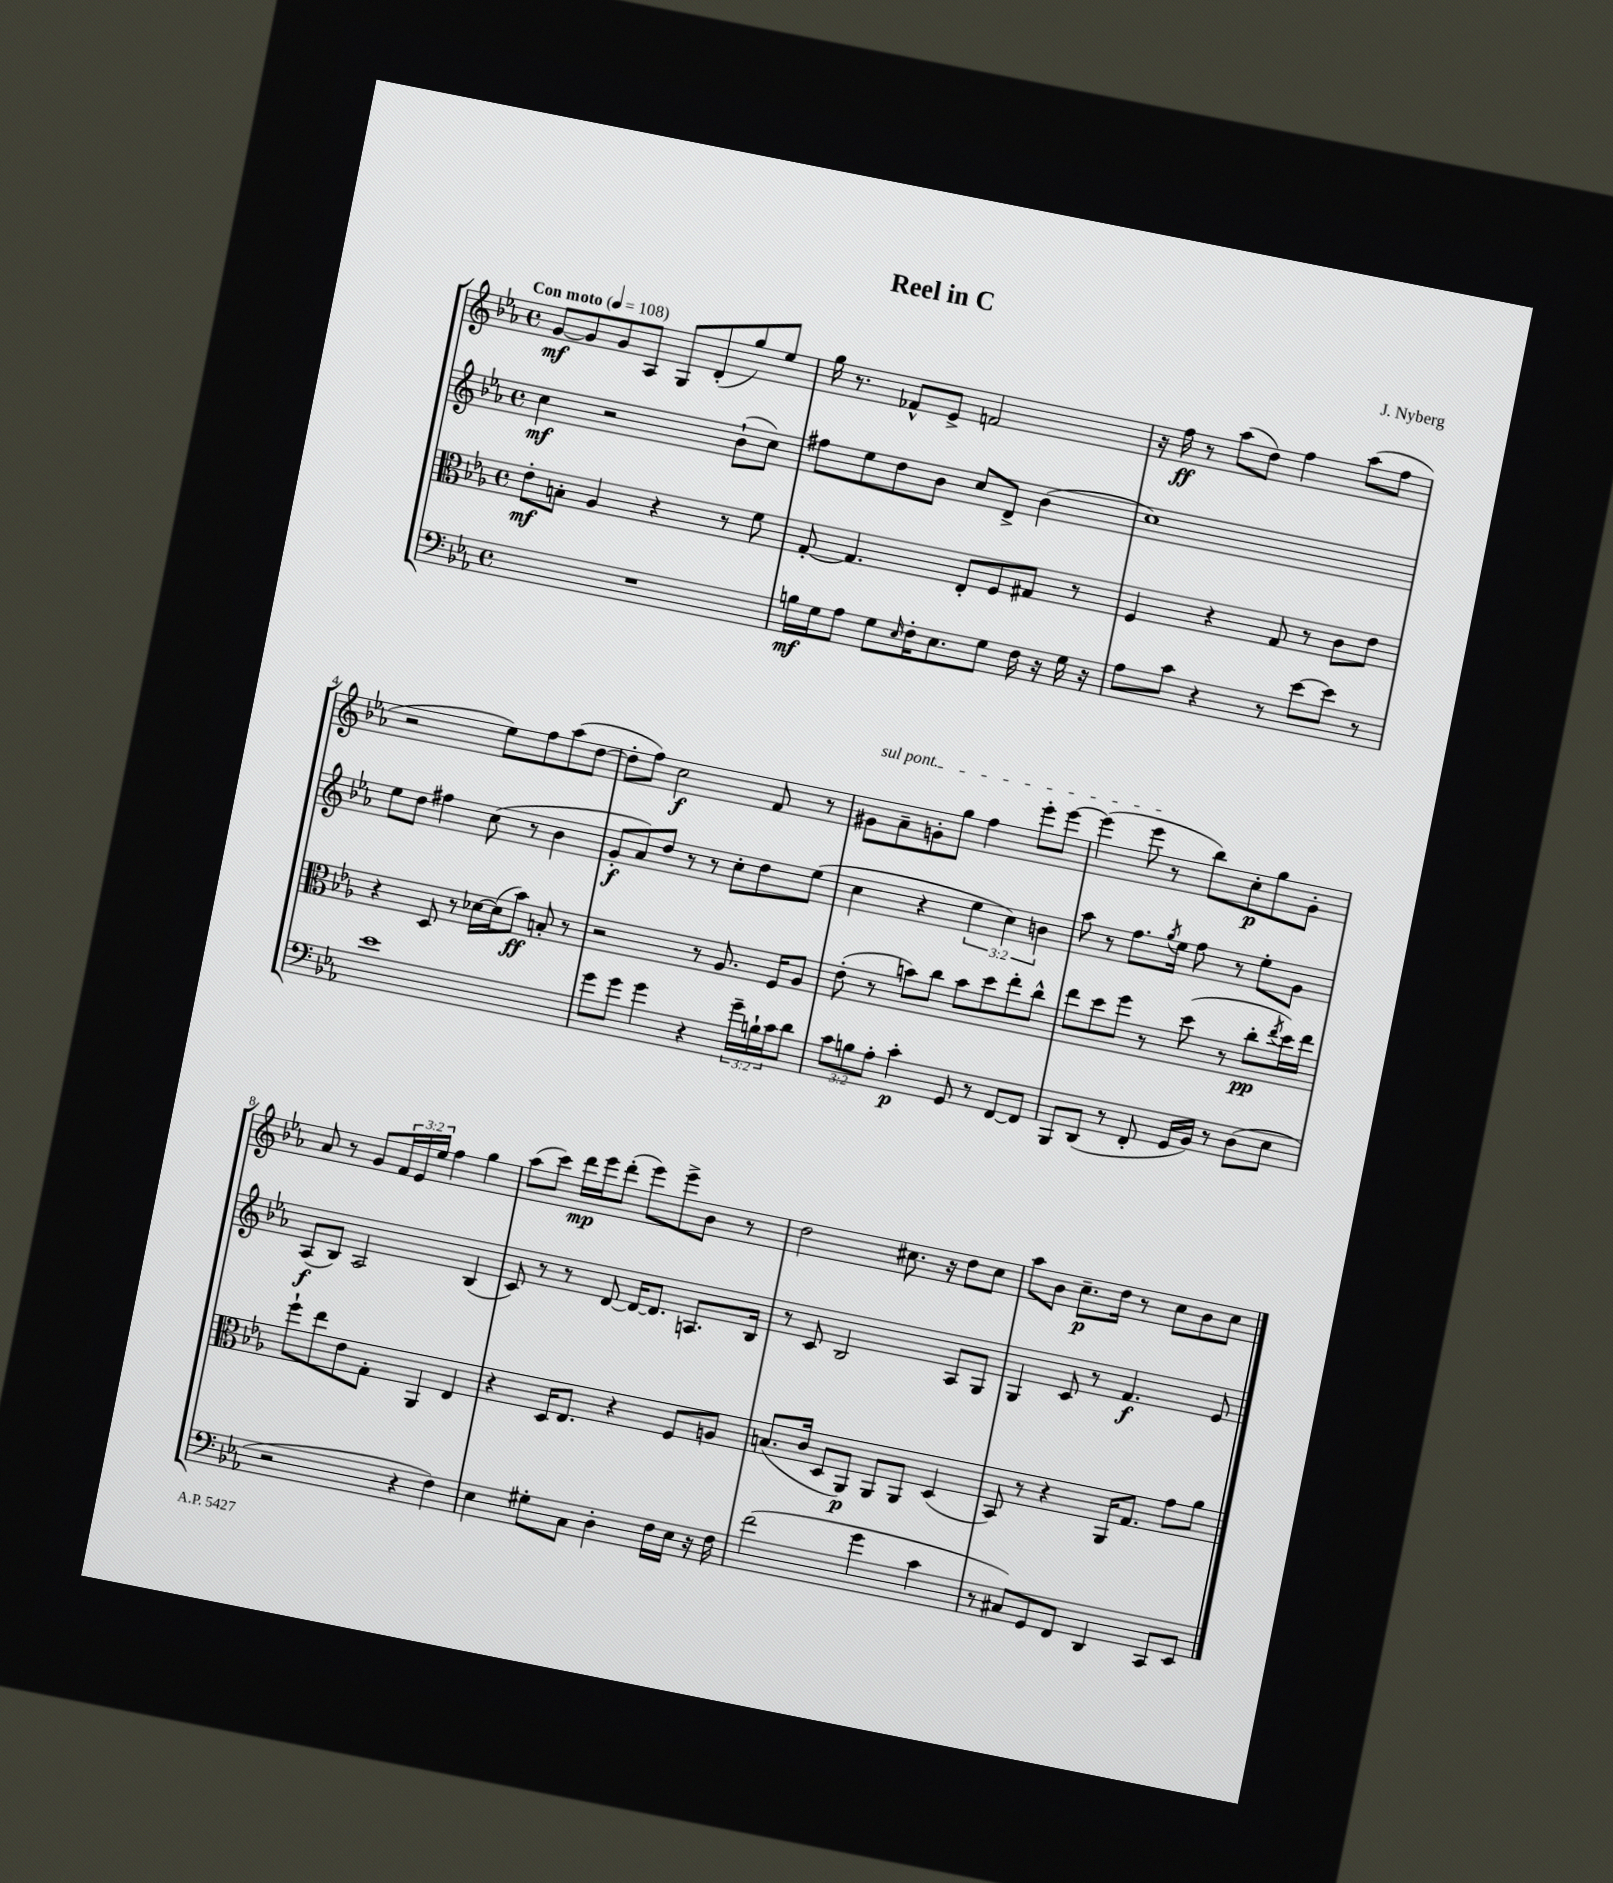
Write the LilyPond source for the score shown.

\header { title = "Reel in C" composer = "J. Nyberg" }
<<
\new StaffGroup <<
\new Staff = "s0" {
    \clef treble \key ees \major \defaultTimeSignature \time 4/4 \override Staff.TupletNumber.text = #tuplet-number::calc-fraction-text \tempo "Con moto" 4 = 108
    g'8~\mf g'8 g'8 aes8 g8 d'8-.( g''8) ees''8 |
    g''16 r8. fes'8-^ ees'8-> f'2 |
    r16 f''16\ff r8 aes''8( d''8) f''4 aes''8( f''8 |
    r2 ees''8) f''8 aes''8( d''8~ |
    d''8-. f''8) c''2\f f'8 r8 |
    \once \override TextSpanner.bound-details.left.text = \markup { \italic "sul pont." } gis'8\startTextSpan aes'8-- g'8-. g''8 f''4 ees'''8-. ees'''8~ |
    ees'''4( ees'''8\stopTextSpan r8 bes''8) c''8-.\p g''8 g'8-. |
    aes'8 r8 g'8 \tuplet 3/2 { f'16 ees'16 ees''16 } f''4 g''4 |
    aes''8( c'''8) d'''16\mp ees'''16 d'''8-.( ees'''8) ees'''8-> bes'8 r8 |
    d''2 cis''8. r16 d''8 cis''8 |
    aes''8 bes'8 c''8.--\p d''16 r8 c''8 bes'8 c''8 \bar "|." |
}
\new Staff = "s1" {
    \clef treble \key ees \major \defaultTimeSignature \time 4/4 \override Staff.TupletNumber.text = #tuplet-number::calc-fraction-text
    c''4\mf r2 bes'8-!( c''8) |
    fis''8 ees''8 d''8 bes'8 c''8 d'8-> bes'4( |
    c''1) |
    ees''8 d''8 fis''4 c''8( r8 bes'4 |
    g'8-.\f aes'8) d''8 r8 r8 c''8-. d''8 ees''8( |
    c''4 r4 \tuplet 3/2 { ees''4 c''4) b'4 } |
    aes''8 r8 f''8. \acciaccatura { g''8 } ees''16 f''8 r8 ees''8-. g'8 |
    aes8\f( bes8) aes2 bes4( |
    c'8) r8 r8 d'8~ d'16~ d'8. a8. bes16 |
    r8 c'8 bes2 aes8 g8 |
    g4 c'8 r8 f'4.\f ees'8 \bar "|." |
}
\new Staff = "s2" {
    \clef alto \key ees \major \defaultTimeSignature \time 4/4
    ees'8-.\mf b8-. aes4 r4 r8 f'8 |
    g8~-. g4. ees8-. f8 gis8 r8 |
    f4 r4 g8 r8 c'8 ees'8 |
    r4 d8 r8 des'16~ des'16( bes'8\ff) b8-. r8 |
    r2 r8 aes8. f16 aes8 |
    ees'8-.( r8 b'8) c''8 b'8 d''8 ees''8-. c''8-^ |
    ees''8 d''8 f''8 r8 d''8( r8 c''8-.\pp \acciaccatura { ees''8 } d''16) ees''16 |
    f''8-! ees''8 ees'8 g8-. aes,4 ees4 |
    r4 d16 ees8. r4 f8 a8 |
    b8.( c'16 d8 aes,8\p) aes,8 aes,8 d4( |
    bes,8) r8 r4 aes,16 g8. g'8 aes'8 \bar "|." |
}
\new Staff = "s3" {
    \clef bass \key ees \major \defaultTimeSignature \time 4/4 \override Staff.TupletNumber.text = #tuplet-number::calc-fraction-text
    R1 |
    b16\mf g16 aes8 g8 \grace { ees16 } f16-. ees8. g8 f16 r16 g16 r16 |
    aes8 c'8 r4 r8 ees'8~ ees'8 r8 |
    ees'1 |
    g'8 g'8 g'4 r4 \tuplet 3/2 { g'16-- b16-! c'16 } d'8 |
    \tuplet 3/2 { c'8 b8 aes8-. } c'4-.\p g,8 r8 f,8~ f,8 |
    bes,,8 d,8( r8 f,8-. g,16 bes,16) r8 d8( ees8 |
    r2 r4 f4) |
    ees4 gis8-. c8 d4-. f16 ees16 r16 f16 |
    f'2( g'4 c'4 |
    r8 cis8) g,8 f,8 d,4 c,8 ees,8 \bar "|." |
}
>>
>>
